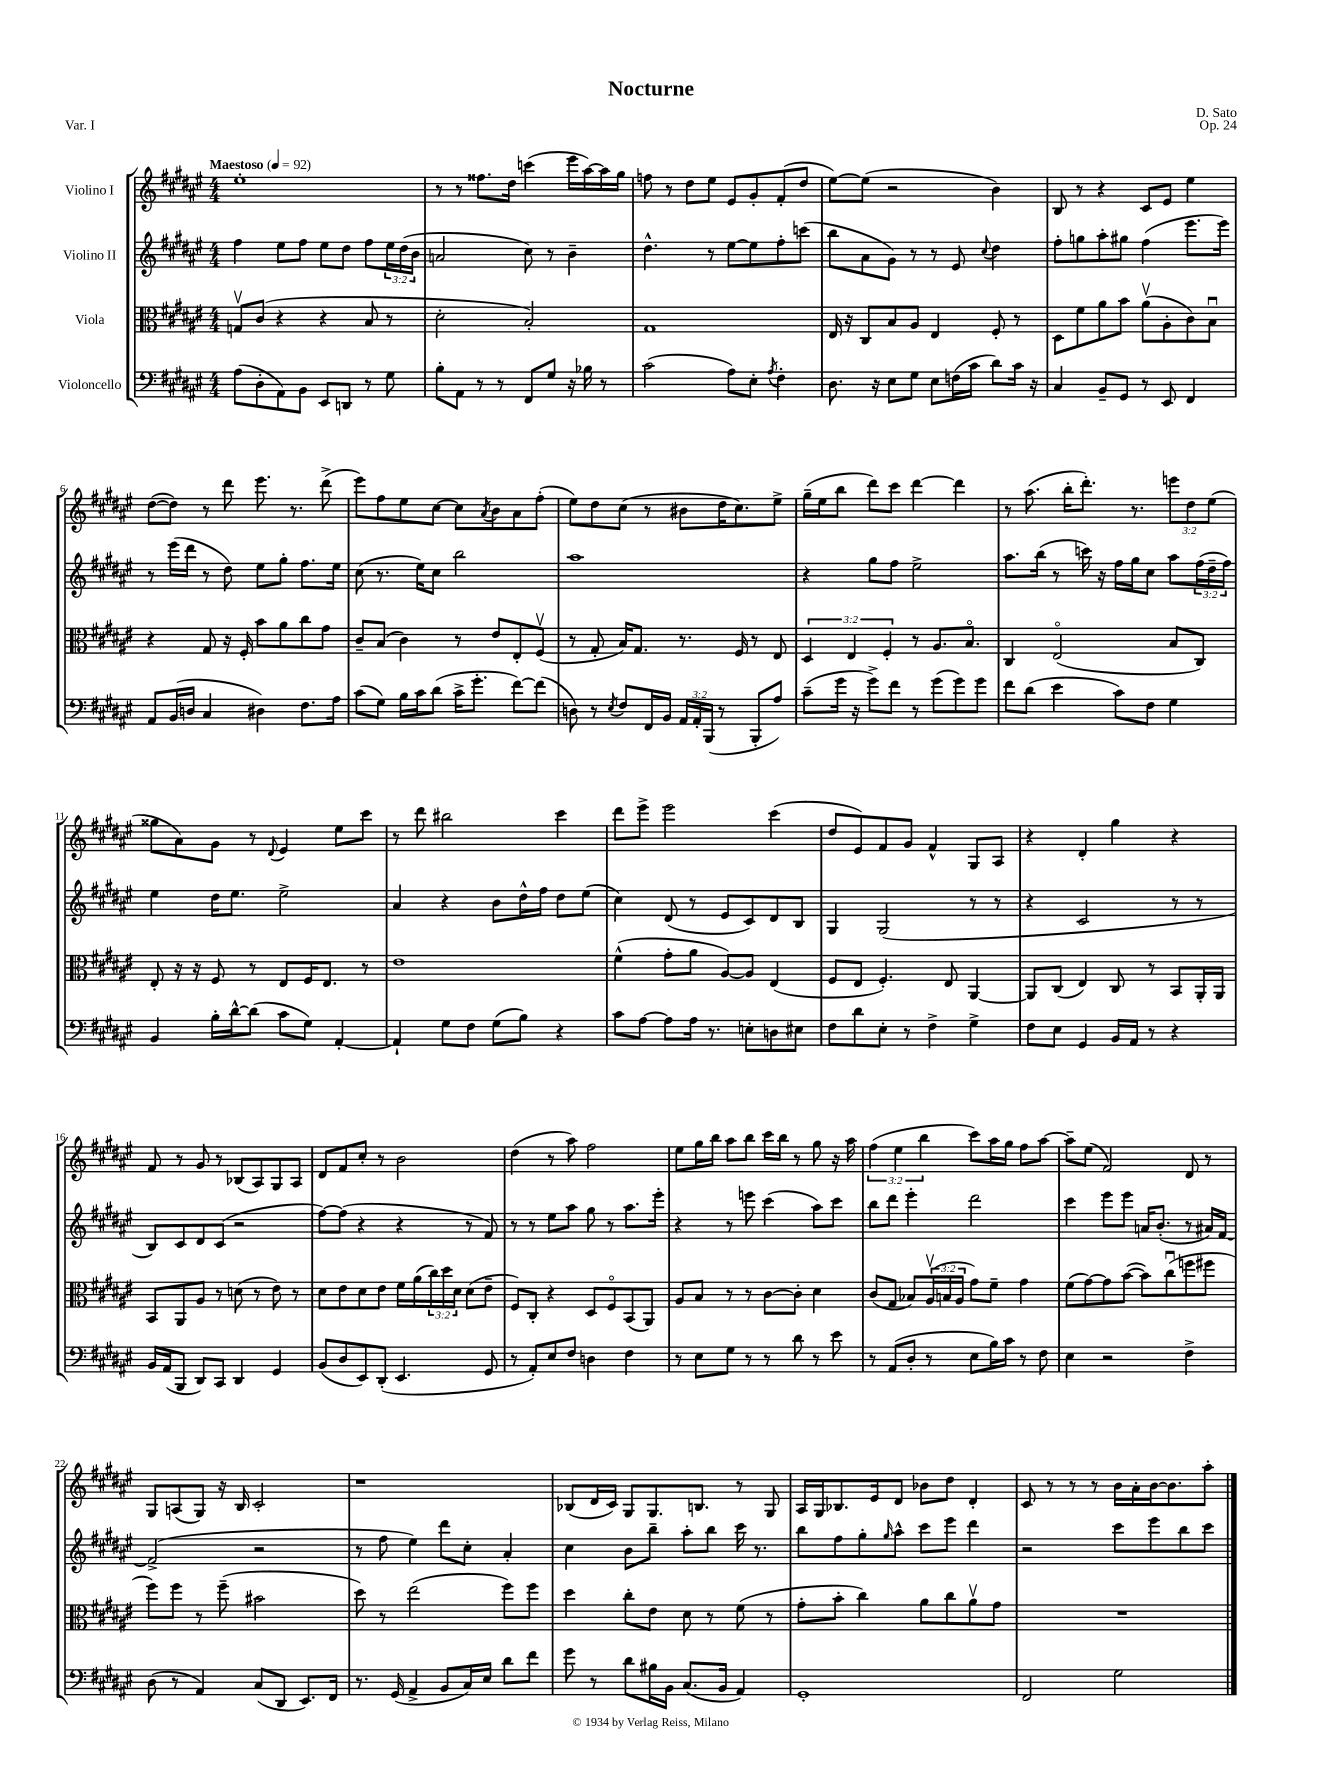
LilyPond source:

\header { title = "Nocturne" composer = "D. Sato" opus = "Op. 24" piece = "Var. I" }
<<
\new StaffGroup <<
\new Staff = "s0" \with { instrumentName = "Violino I" } {
    \clef treble \key fis \major \numericTimeSignature \time 4/4 \override Staff.TupletNumber.text = #tuplet-number::calc-fraction-text \tempo "Maestoso" 4 = 92
    eis''1-. |
    r8 r8 fisis''8. dis''16 c'''4( eis'''16 ais''16~) ais''16 gis''16 |
    f''8 r8 dis''8 eis''8 eis'8 gis'8-. fis'8-.( dis''8 |
    eis''8~) eis''8( r2 b'4) |
    b8 r8 r4 cis'8 eis'8 eis''4 |
    dis''8~( dis''8) r8 dis'''8 eis'''8. r8. dis'''8->( |
    eis'''8) fis''8 eis''8 cis''8~ cis''8 \acciaccatura { ais'8 } b'8 ais'8 fis''8-.( |
    eis''8) dis''8 cis''8( r8 bis'8 dis''16 cis''8.) eis''8-> |
    gis''16--( eis''16 b''8 dis'''8) cis'''8 dis'''4~ dis'''4 |
    r8 ais''8.( b''16-. dis'''8.-.) r8. \tuplet 3/2 { e'''8 dis''8 eis''8( } |
    gisis''8 ais'8) gis'8 r8 \appoggiatura { dis'8 } eis'4 eis''8 cis'''8 |
    r8 dis'''8 bis''2 cis'''4 |
    dis'''8 eis'''8-> eis'''2 cis'''4( |
    dis''8 eis'8) fis'8 gis'8 fis'4-^ gis8 ais8 |
    r4 dis'4-. gis''4 r4 |
    fis'8 r8 gis'8 r8 bes8( ais8) gis8 ais8 |
    dis'8 fis'8 cis''8-. r8 b'2 |
    dis''4( r8 ais''8) fis''2 |
    eis''8 gis''16 b''16 ais''8 b''8 cis'''16 b''16 r8 gis''8 r16 ais''16 |
    \tuplet 3/2 { fis''4( eis''4 b''4 } cis'''8) ais''16 gis''16 fis''8 ais''8~ |
    ais''8-- eis''8( fis'2) dis'8 r8 |
    gis8 a8( gis8) r16 b16 cis'2-. |
    r1 |
    bes8( dis'16 cis'16) gis8 gis8. b8. r8 gis8 |
    ais16 gis16 bes8. eis'16 dis'8 bes'8 dis''8 dis'4-. |
    cis'8 r8 r8 r8 b'16 ais'16-. b'16~ b'8. ais''8-. \bar "|." |
}
\new Staff = "s1" \with { instrumentName = "Violino II" } {
    \clef treble \key fis \major \numericTimeSignature \time 4/4 \override Staff.TupletNumber.text = #tuplet-number::calc-fraction-text
    fis''4 eis''8 fis''8 eis''8 dis''8 fis''8 \tuplet 3/2 { eis''16 dis''16( b'16 } |
    a'2 cis''8) r8 b'4-- |
    dis''4.-^ r8 eis''8~ eis''8 fis''8-. c'''8( |
    b''8 ais'8 gis'8) r8 r8 eis'8 \appoggiatura { cis''8 } dis''4 |
    fis''8-. g''8 ais''8-. gis''8 fis''4( eis'''8. eis'''16) |
    r8 eis'''16( dis'''16 r8 dis''8) eis''8 gis''8-. fis''8. eis''16 |
    cis''8( r8. eis''16) cis''8 b''2 |
    ais''1 |
    r4 gis''8 fis''8 eis''2-> |
    ais''8. b''16( r8 c'''16) r16 fis''16 gis''16 cis''8 ais''8 \tuplet 3/2 { fis''16( dis''16-- fis''16) } |
    eis''4 dis''16 eis''8. eis''2-> |
    ais'4 r4 b'8 dis''16-^ fis''16 dis''8 eis''8( |
    cis''4) dis'8( r8 eis'8 cis'8) dis'8 b8 |
    gis4 gis2( r8 r8 |
    r4 cis'2 r8 r8 |
    b8) cis'8 dis'8 cis'8( r2 |
    fis''8~) fis''8( r4 r4 r8 fis'8) |
    r8 r8 eis''8 ais''8 gis''8 r8 ais''8. eis'''16-. |
    r4 r8 e'''8 cis'''4( ais''8) cis'''8 |
    b''8 dis'''8 eis'''4-. dis'''2 |
    cis'''4 eis'''8 eis'''8 a'16 b'8.-.( r8 ais'16) fis'16~ |
    fis'2->( r2 |
    r8 fis''8 eis''4) dis'''8 cis''8-. ais'4-. |
    cis''4 b'8 b''8-- ais''8-. b''8 cis'''16 r8. |
    b''8 fis''8 gis''8-. \grace { gis''16 } ais''8-^ cis'''8 eis'''8 dis'''4 |
    r2 cis'''8 eis'''8 b''8 cis'''8 \bar "|." |
}
\new Staff = "s2" \with { instrumentName = "Viola" } {
    \clef alto \key fis \major \numericTimeSignature \time 4/4 \override Staff.TupletNumber.text = #tuplet-number::calc-fraction-text
    g8\upbow cis'8( r4 r4 b8 r8 |
    dis'2-. b2-.) |
    gis1 |
    eis16 r16 cis8 b8 ais8 eis4 fis8-. r8 |
    dis8 fis'8 ais'8 b'8 ais'8\upbow( ais8-. cis'8) b8\downbow |
    r4 gis8 r16 fis16-. b'8 ais'8 cis''8 gis'8 |
    cis'8-- b8( cis'4) r8 eis'8 eis8-. fis8\upbow( |
    r8 gis8-. b16) gis8. r8. fis16 r8 eis8 |
    \tuplet 3/2 { dis4 eis4 fis4-. } r8 ais8. b8.\flageolet |
    cis4 eis2\flageolet( b8 cis8) |
    eis8-. r16 r16 fis8 r8 eis8 fis16 eis8. r8 |
    eis'1 |
    fis'4-^( gis'8-. ais'8 ais8~) ais8 eis4( |
    fis8 eis8 fis4.-.) eis8 ais,4~ |
    ais,8 cis8( eis4) cis8 r8 b,8 ais,16-. ais,16 |
    b,8 ais,8 ais8 r8 d'8( r8 eis'8) r8 |
    dis'8 eis'8 dis'8 eis'8 fis'16 ais'16( \tuplet 3/2 { cis''16) dis''16 dis'16 } dis'8( eis'8-- |
    fis8) cis8-. r4 dis8 fis8\flageolet b,8( ais,8) |
    ais8 b8 r8 r8 cis'8~ cis'8-. dis'4 |
    cis'8( gis8 bes8) \tuplet 3/2 { ais16\upbow( b16 ais16 } gis'8) fis'8-- gis'4 |
    fis'8( gis'8~) gis'8 b'8~( b'8) cis''8\downbow( f''8 fis''8 |
    fis''8) fis''8 r8 fis''8--( bis'2 |
    dis''8) r8 eis''2( fis''8) fis''8 |
    dis''4 cis''8-. eis'8 dis'8 r8 fis'8( r8 |
    gis'8-. b'8-. cis''4) ais'8 cis''8 ais'8\upbow gis'8 |
    R1 \bar "|." |
}
\new Staff = "s3" \with { instrumentName = "Violoncello" } {
    \clef bass \key fis \major \numericTimeSignature \time 4/4 \override Staff.TupletNumber.text = #tuplet-number::calc-fraction-text
    ais8( dis8-. ais,8) b,8 eis,8 d,8 r8 gis8 |
    b8-. ais,8 r8 r8 fis,8 gis8 r16 bes16 r8 |
    cis'2( ais8) eis8-. \acciaccatura { ais8 } fis4-. |
    dis8. r16 eis8 gis8 eis8 f16( cis'16 dis'8) cis'16 r16 |
    cis4 b,8-- gis,8 r8 eis,8 fis,4 |
    ais,8 b,16( d16 cis4 dis4) fis8. ais16 |
    cis'8( gis8) b16 cis'16 dis'8( cis'16-> gis'8.-. fis'8~) fis'8( |
    d8) r8 \acciaccatura { eis8 } fis8 fis,16 b,16 \tuplet 3/2 { ais,16 ais,16-. b,,16( } r8 b,,8-. ais8) |
    cis'8--( gis'16 r16 gis'8->) fis'8 r8 gis'8( gis'8) gis'8 |
    fis'8 dis'8( eis'4 cis'8) fis8 gis4 |
    b,4 b16-. dis'16~-^ dis'8( cis'8 gis8) ais,4~-. |
    ais,4-! gis8 fis8 gis8( b8) r4 |
    cis'8 ais8~ ais8 ais16 r8. e8-. d8 eis8 |
    fis8 dis'8 eis8-. r8 fis4-> gis4-> |
    fis8 eis8 gis,4 b,16 ais,16 r8 r4 |
    b,16 ais,16( b,,8 dis,8) cis,8 dis,4 gis,4 |
    b,8( dis8 eis,8) dis,8-.( eis,4. gis,8 |
    r8 ais,8-.) eis8 fis8 d4 fis4 |
    r8 eis8 gis8 r8 r8 dis'8 r8 eis'8 |
    r8 ais,8( dis8-. r8 eis8 b16) cis'16 r8 fis8 |
    eis4 r2 fis4-> |
    dis8( r8 ais,4) cis8( dis,8 eis,8.) fis,16 |
    r8. gis,16( ais,4-> b,8 cis16) eis16 dis'8 fis'8 |
    gis'8 r8 dis'8 bis16 b,16 cis8.( b,16 ais,4) |
    gis,1-. |
    fis,2 gis2 \bar "|." |
}
>>
>>
